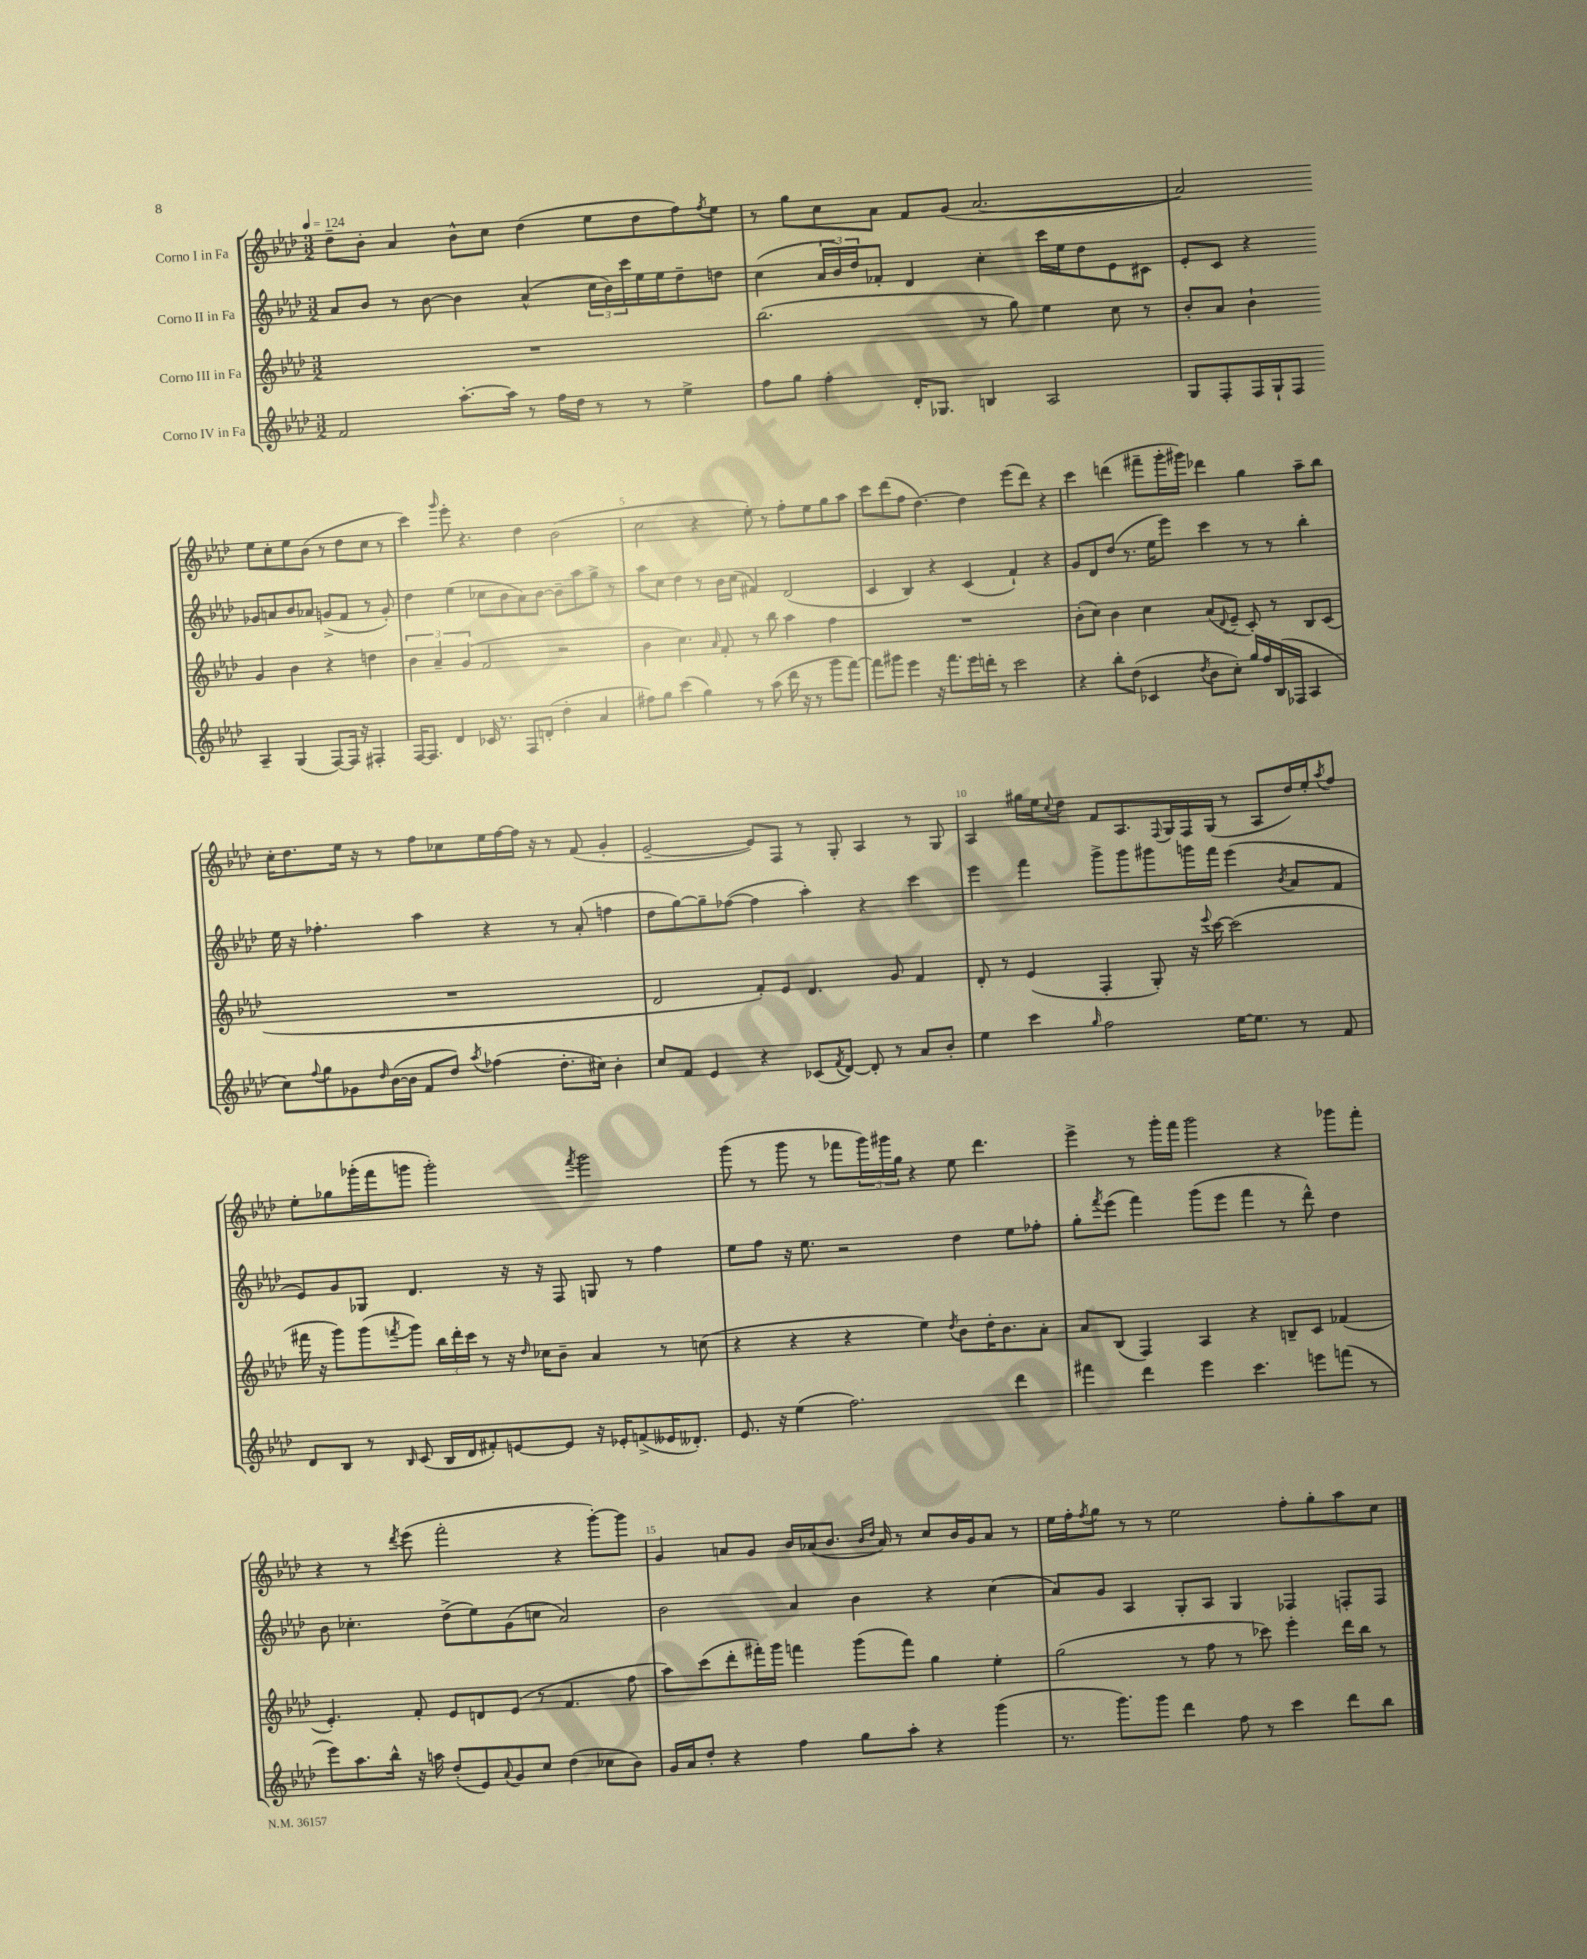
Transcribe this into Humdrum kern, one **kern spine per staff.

**kern	**kern	**kern	**kern
*staff4	*staff3	*staff2	*staff1
*clefG2	*clefG2	*clefG2	*clefG2
*k[b-e-a-d-]	*k[b-e-a-d-]	*k[b-e-a-d-]	*k[b-e-a-d-]
*M3/2	*M3/2	*M3/2	*M3/2
*MM124	*MM124	*MM124	*MM124
2f	1.r	8a-	8dd-~
.	.	8b-	8b-'
.	.	8r	4a-
.	.	[8b-	.
[8.aa-'	.	4b-]	8b-^^
.	.	.	8cc
16aa-]	.	.	.
8r	.	(4a-^^	(4dd-
16ff	.	.	.
16dd-	.	.	.
8r	.	24cc	8ee-
.	.	24b-)	.
.	.	24ccc	.
8r	.	16ee-	8dd-
.	.	16ee-	.
4ee-^	.	8dd-~	8ff)
.	.	.	8qff
.	.	8dd	8ee-
=	=	=	=
8ff	(2.bb-	(4cc	8r
8gg	.	.	8gg
4ff'	.	24a-	8cc
.	.	24b-)	.
.	.	24dd-	.
.	.	8f-'	8a-
16d-'	.	4d-	8f
8.G-	.	.	.
.	.	.	(8g
4B	8r	4cc'	[2.a-
.	8gg)	.	.
2A-	4ee-	16ccc	.
.	.	16ee-	.
.	.	8dd-	.
.	8cc	8e-	.
.	8r	8c#	.
=	=	=	=
8G	8b-'	8e-'	2a-])
8F'	8a-	8c	.
16F	4b-`	4r	.
16G`	.	.	.
8F	.	.	.
4A-~	4g	8g-	8ee-
.	.	8a	8cc'
(4G	4b-	8b-	8ee-
.	.	8a-	(8b-
[8F)	4r	(8g^	8r
16F]	.	8f	8dd-
16r	.	.	.
4F#'	4dd	8r	8cc
.	.	8g')	8r
=	=	=	=
[16F	6b-	4dd-	4ccc)
8.F]	.	.	.
.	6a-~	.	.
.	.	.	16qqggg
4d-	.	(4ee-	8eee-'
.	(6g	.	.
.	.	.	4.r
16c-	2f	8cc-	.
8.r	.	.	.
.	.	8b-	.
8F	.	8a-)	4dd-
(8d'	.	[8b-	.
4dd-'	2r	8b-~]	(2b-
.	.	8aa-	.
4a-	.	8gg^	.
.	.	8r	.
=	=	=	=
8ff#)	4b-	8aa-	2cc
8gg	.	8cc	.
(4ccc	4.cc)	4dd-	.
4gg)	.	8r	4r
.	16qqa-	.	.
.	8f'	16b-	.
.	.	(16cc	.
8r	8r	4f#)	8ee-')
(8aa-	8bb-	.	8r
16ddd-	4aa-	(2d-	8ff'
16r	.	.	.
8r	.	.	8ee-
8ggg	4ff	.	8gg
[8fff)	.	.	8aa-
=	=	=	=
8fff]	1.r	4c	8ccc
8ggg#	.	.	(8ddd-
4eee-	.	4B-)	8ff
.	.	.	[4.dd-)
16r	.	4r	.
8.fff	.	.	.
16eee-	.	(4c	4dd-]
16ddd'	.	.	.
8r	.	.	.
2ccc	.	4f`)	(8eee-
.	.	.	8ddd-)
.	.	4r	4r
=	=	=	=
4r	(8b-'	8g	4ccc
.	8cc)	8d-	.
8bb-'	4b-	(8dd-	(4ddd
(8dd-	.	8.r	.
4c-	4cc	.	8fff#~
.	.	16ee-	.
.	.	8eee-)	16ggg'
.	.	.	16ggg#)
8qdd-	.	.	.
8b-	(8a-	4ccc	4ddd-
.	8qqd-	.	.
8cc')	8e-~	.	.
16gg	8c')	8r	4gg
16ff	.	.	.
(16B-	8r	8r	.
16F-	.	.	.
4A-	8B-	4bb-'	8aa-~
.	(8c	.	8bb-
=	=	=	=
8cc)	1.r	16ee-	16cc'
.	.	16r	8.dd-
8qqff	.	.	.
8gg	.	4.ff-'	.
8g-	.	.	16ee-
.	.	.	16r
16qqdd-	.	.	.
([16b-	.	.	8r
16b-]	.	.	.
8f	.	4aa-	8ff
8dd-)	.	.	8cc-
8qaa-	.	.	.
(4ff-	.	4r	16ee-
.	.	.	[16ff
.	.	.	16ff]
.	.	.	16r
8.dd-'	.	8r	8r
.	.	(8a-'	(8f
16cc#)	.	.	.
4b-'	.	4ff	4g'
=	=	=	=
8cc	2d-	8dd-	[2e-~
8f	.	[8gg)	.
4e-	.	8gg~]	.
.	.	([8ff-	.
4r	8f')	4ff-]	8e-])
.	8e-	.	8F
(8c-	4.d-	4aa-')	8r
8qf	.	.	.
[8d-)	.	.	8G'
8d-']	.	4r	4A-
8r	8g	.	.
8a-	4f	4ccc	8r
8b-'	.	.	8G
=	=	=	=
4ee-	8d-'	4eee-	4A-
.	8r	.	.
4ccc	(4e-	4fff	16gg#
.	.	.	16ee-
.	.	.	8qqcc
.	.	.	8dd-
16qqgg	.	.	.
2ff	4F'	8ggg^	8f
.	.	8ggg	8.A-
.	8G')	8ggg#	.
.	.	.	8qqF
.	.	.	16G
.	16r	16ggg	16F
.	8qqeee-	.	.
.	[16ccc	16fff	(16G
[16ee-	(2ccc]	(4eee-	8r
8.ee-]	.	.	.
.	.	.	8A-
.	.	8qb-	.
8r	.	8a-	16dd-)
.	.	.	16ee-'
.	.	.	8qaa-
8f	.	8f	8ff
=	=	=	=
8d-	16fff#	8e-)	8ee-'
.	16r	.	.
8B-	8ggg)	8g	8gg-
8r	(8ggg	8G-	(16ggg-'
.	.	.	16fff
16qqB-	8qfff	.	.
(8c	8ggg)	4.d-	8ggg
16B-	24bb-	.	2ggg')
.	24ddd-'	.	.
16d-	.	.	.
.	24ccc	.	.
8f#')	8r	.	.
[8e	16r	16r	.
.	16qqdd-	.	.
.	16cc-	16r	.
8e]	8b-~	8F	.
.	.	.	8qfff
16r	4a-	8G	2ggg
16e-'	.	.	.
(8f^	.	8r	.
16e--	8r	4ff	.
8.d--')	.	.	.
.	(8cc	.	.
=	=	=	=
8.e-	4r	8ee-	(8ggg
.	.	8ff	8r
16r	.	.	.
(4ee-	4r	16r	8ggg
.	.	8.ee-	.
.	.	.	8r
2.ff)	4r	2r	8fff-
.	.	.	24ggg)
.	.	.	24ggg#
.	.	.	24gg
.	4ee-)	.	4r
.	8qdd-	.	.
.	8b-	4dd-	8ee-
.	16dd-'	.	4.ddd-
.	8.b-	.	.
4ddd-	.	8ee-	.
.	8a-'	8ff-'	.
=	=	=	=
4fff#	8a-	8gg'	4eee-^
.	.	8qfff	.
.	(8B-	(8eee-	.
4ddd-	4F)	4fff)	8r
.	.	.	16ggg'
.	.	.	16fff
4eee-	4A-	(8ggg	2ggg
.	.	8eee-	.
4.ccc	4r	4fff	.
.	8B~	8r	4r
8eee	8c	8ddd-^^)	.
(8fff	(4f-	4dd-	8ggg-
8r	.	.	8fff'
=	=	=	=
8eee-)	4.e-')	8b-	4r
8.aa-	.	4.cc-'	.
.	.	.	8r
16bb-^^	.	.	.
.	.	.	8qddd-
16r	8f'	.	(8eee-
16aa	.	.	.
(8dd-'	8e-	(8dd-^	2fff'
8e-)	8d	8ee-)	.
8qqa-	.	.	.
8g	(8e-	(8g	.
8cc	8r	8cc	.
(4dd-	4.f	2a-)	4r
8cc-	.	.	[8ggg')
8b-)	8ff	.	8ggg]
=	=	=	=
16g	8aa-)	2b-	4g
16a-	.	.	.
8dd-'	(8ccc	.	.
4r	8ddd-'	.	8a
.	16fff#')	.	8g
.	16ggg	.	.
4ff	4fff	4a-	16b-
.	.	.	(16a-
.	.	.	8.b-
8gg	(8ggg	4b-	.
.	.	.	16qqb-
.	.	.	16qqdd-
.	.	.	16a-)
8aa-'	8fff)	.	8r
4r	4gg	4r	8cc
.	.	.	16b-
.	.	.	16g
(4ggg	4ee-'	(4cc	8a-
.	.	.	8r
=	=	=	=
8.r	(2gg	8a-)	16ee-
.	.	.	16ff'
.	.	.	8qff
.	.	8g	8gg
8.ggg)	.	.	.
.	.	4A-	8r
8ggg	.	.	8r
4ddd-	8r	8G'	2ee-
.	8ff	8A-	.
8ff	8r	4G	.
8r	8ccc-)	.	.
4ccc	4eee-'	4F-	8ff'
.	.	.	8gg'
8ddd-	16ddd-	8F'	8aa-
.	16bb-	.	.
8bb-	8r	8F	8cc
==	==	==	==
*-	*-	*-	*-
